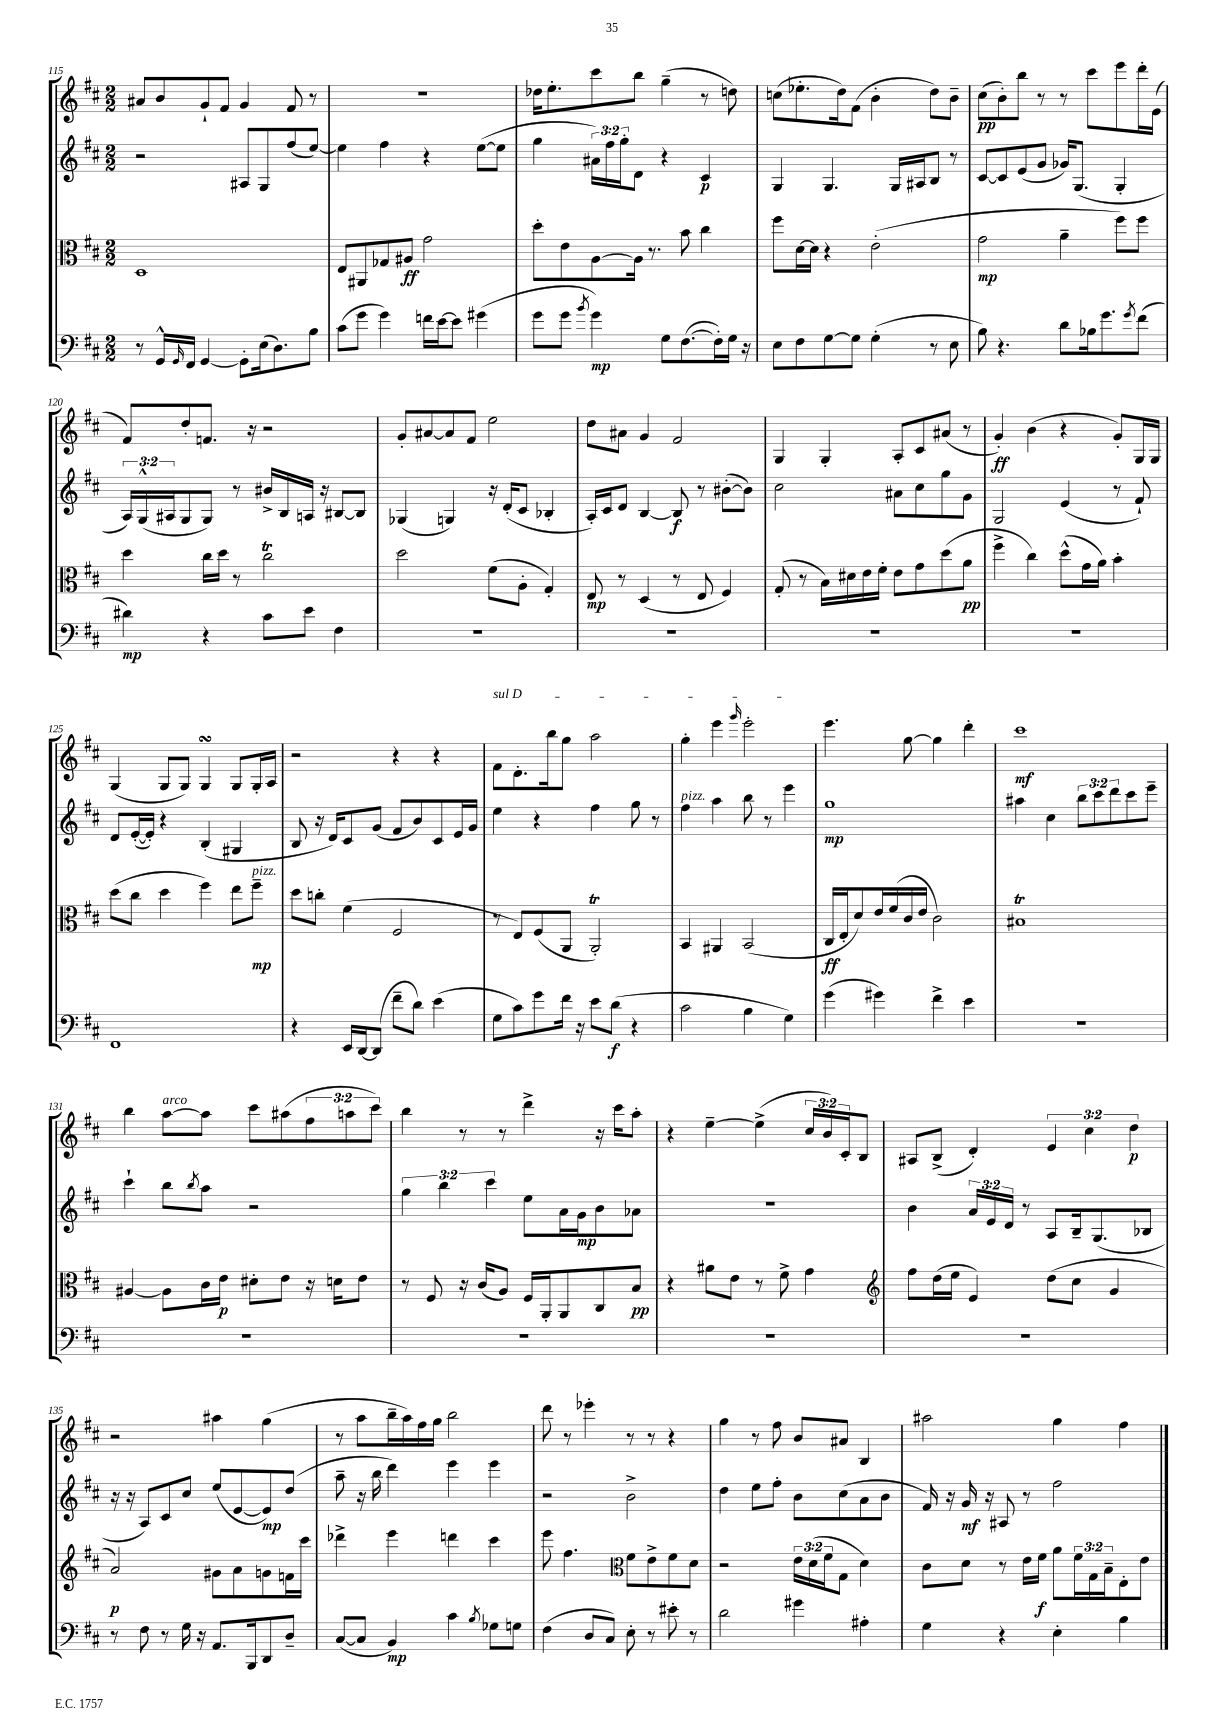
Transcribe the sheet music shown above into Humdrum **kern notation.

**kern	**kern	**kern	**kern
*staff4	*staff3	*staff2	*staff1
*clefF4	*clefC3	*clefG2	*clefG2
*k[f#c#]	*k[f#c#]	*k[f#c#]	*k[f#c#]
*M2/2	*M2/2	*M2/2	*M2/2
8r	1D	2r	8a#
16GG^^	.	.	8b
16qqGG	.	.	.
16FF#	.	.	.
[4GG	.	.	8g`
.	.	.	8f#
8GG']	.	8A#	4g
(16E	.	8G	.
8.D)	.	.	.
.	.	(8ff#	8f#
8B	.	[8ee)	8r
=	=	=	=
(8c#	8E	4ee]	1r
8g	8AA#	.	.
4g)	8G-	4ff#	.
.	8A#	.	.
16f	2g	4r	.
[16e	.	.	.
8e]	.	.	.
(4g#	.	([8ee	.
.	.	8ee]	.
=	=	=	=
8g	8dd'	4gg	16dd-
.	.	.	8.ee'
8g	8e	.	.
8qb	.	.	.
4g)	[8A	24a#)	8ccc#
.	.	24ff#	.
.	.	24gg'	.
.	16A]	8d	8bb
.	8.r	.	.
8G	.	4r	(4gg~
([8.F#	8b	.	.
.	4cc#	4c#	8r
16F#'])	.	.	.
16G	.	.	8dd)
16r	.	.	.
=	=	=	=
8E	8ff#	4G	(8cc
8F#	[16d	.	8.ee-'
.	16d]	.	.
[8G	4r	4.G	.
.	.	.	16dd)
8G]	.	.	(8f#
(4G'	(2e'	.	4b'
.	.	16G	.
.	.	16A#	.
8r	.	8B	8dd)
8E	.	8r	8b~
=	=	=	=
8B)	2g	[8c#	(8cc#
4.r	.	8c#]	8b')
.	.	(8e	8bb
.	.	8g	8r
8d	4a~	16g-)	8r
.	.	(8.G	.
16B-	.	.	8ccc#
8.g	.	.	.
.	8ff#)	4G'	8eee
8qg	.	.	.
(8f#	8ff#	.	16ddd'
.	.	.	(16e
=	=	=	=
4d#)	4dd	24A)	8f#)
.	.	(24G^^	.
.	.	24A#	.
.	.	8G	8dd'
4r	16cc#	8G)	8.f
.	16dd	.	.
.	8r	8r	.
.	.	.	16r
8c#	2cc#	16b#^	2r
.	.	16B	.
8e	.	16A	.
.	.	16r	.
4F#	.	[8B#	.
.	.	8B#]	.
=	=	=	=
1r	2dd	(4G-	8g'
.	.	.	[8a#
.	.	4G)	8a#]
.	.	.	8f#
.	(8f#	16r	2ee
.	.	(16d'	.
.	8A'	8c#	.
.	4G')	4B-'	.
=	=	=	=
1r	8E	16A')	8dd
.	.	16c#	.
.	8r	8d	8a#
.	(4D	[4B	4g
.	8r	8B]	2f#
.	8E	8r	.
.	4F#)	([8b#'	.
.	.	8b#])	.
=	=	=	=
1r	(8G'	2cc#	4G
.	8r	.	.
.	16B)	.	4G'
.	16d#	.	.
.	16e	.	.
.	16f#'	.	.
.	8e	8a#	8A'
.	8g	8cc#	8c#
.	(8dd	8gg	(8a#
.	8a	8g	8r
=	=	=	=
1r	4ff#^	2G	4g')
.	4cc#)	.	(4b
.	(8dd^^	(4e	4r
.	16g	.	.
.	16a)	.	.
.	4b'	8r	8g')
.	.	8f#`)	16G
.	.	.	16G
=	=	=	=
1FF#	(8dd	8d	(4G
.	8cc#	([16e'	.
.	.	16e'])	.
.	4dd	4r	8G
.	.	.	8G)
.	4ff#)	(4B'	4G
.	8ee	4G#	8G
.	8ff#~	.	16G'
.	.	.	16A
=	=	=	=
4r	8dd	8B	2r
.	8cc'	16r	.
.	.	16d)	.
16EE	(4f#	8c#	.
[16DD	.	.	.
(8DD]	.	(8g	.
8f#~	2F#	8f#	4r
8d)	.	8b)	.
(4e	.	8c#	4r
.	.	16e	.
.	.	16g	.
=	=	=	=
8G	8r	4ee	8f#
8c#)	8E)	.	8.d'
8g	(8F#	4r	.
.	.	.	16bb
16f#	8AA	.	8gg
16r	.	.	.
8e	2AA')	4ff#	2aa
(8d	.	.	.
4r	.	8gg	.
.	.	8r	.
=	=	=	=
2c#	4BB	4ff#	4gg'
.	4AA#	4aa	4eee
.	.	.	16qqggg
4B	(2BB	8bb	2eee'
.	.	8r	.
4G)	.	4eee	.
=	=	=	=
(4g	16C#	1gg	4.eee
.	16E'	.	.
.	8d)	.	.
4g#)	16e	.	.
.	(16f#	.	.
.	16c#	.	[8gg
.	16e	.	.
4f#^	2c#)	.	4gg]
4e	.	.	4ddd'
=	=	=	=
1r	1B#	4aa#	1ccc#
.	.	4cc#	.
.	.	12bb	.
.	.	12ccc#	.
.	.	12ddd	.
.	.	8ccc#	.
.	.	8eee~	.
=	=	=	=
1r	[4A#	4ccc#`	4bb
.	8A#]	8bb	[8aa
.	.	8qbb	.
.	16c#	8aa	8aa]
.	16e	.	.
.	8d#'	2r	8ccc#
.	8e	.	(8aa#
.	16r	.	12ff#
.	16d	.	.
.	.	.	12aa
.	8e	.	.
.	.	.	12ccc#)
=	=	=	=
1r	8r	6gg	4bb
.	8F#	.	.
.	.	6bb	.
.	16r	.	8r
.	(16c#	.	.
.	.	6ccc#	.
.	8A)	.	8r
.	16F#	8ee	4ddd^
.	16AA'	.	.
.	8AA	16a	.
.	.	16g	.
.	8C#	8b	16r
.	.	.	16ccc#
.	8B	8a-	8aa'
=	=	=	=
1r	4r	1r	4r
.	8a#	.	[4ee~
.	8e	.	.
.	8r	.	(4ee^]
.	8f#^	.	.
.	4g	.	24cc#
.	.	.	24b)
.	.	.	24c#'
.	.	.	8B
=	=	=	=
*	*clefG2	*	*
1r	8ff#	4b	8A#
.	(16dd	.	(8B^
.	16ee	.	.
.	4e)	24a	4d')
.	.	24e	.
.	.	24d	.
.	.	8r	.
.	(8dd	8A	6e
.	8cc#	16B~	.
.	.	.	6cc#
.	.	(8.G	.
.	4g	.	.
.	.	.	6dd
.	.	8B-	.
=	=	=	=
8r	2a)	16r	2r
.	.	16r	.
8F#	.	8A)	.
8r	.	8c#	.
16G	.	8cc#	.
16r	.	.	.
8.AA	8g#	(8ee	4aa#
.	8a	[8e	.
16BBB	.	.	.
8DD	8g	8e])	(4gg
8D~	16f	(8dd	.
.	16ccc#	.	.
=	=	=	=
([8C#	4ddd-^	8aa~	8r
8C#]	.	16r	8aa
.	.	16bb	.
4BB)	4eee	4ddd)	16bb~
.	.	.	16aa)
.	.	.	16ff#
.	.	.	16gg
4c#	4ddd	4eee	2bb
8qB	.	.	.
8G-	4ccc#	4eee	.
8G	.	.	.
=	=	=	=
(4F#	8eee	2r	8ddd
.	4.ff#	.	8r
8D	.	.	4eee-'
8C#)	.	.	.
*	*clefC3	*	*
8E'	8f#	2b^	8r
8r	8e^	.	8r
8e#'	8f#	.	4r
8r	8d	.	.
=	=	=	=
2d	2r	4dd	4gg
.	.	8ee	8r
.	.	8ff#'	8ff#
4g#	24e	8b	8b
.	(24d	.	.
.	24f#	.	.
.	8G	(8cc#	8a#
4A#'	4d)	8a	4B
.	.	8b	.
=	=	=	=
4G	8c#	16f#)	2aa#
.	.	16r	.
.	8d	16g	.
.	.	16r	.
4r	8r	8A#	.
.	16e	8r	.
.	16f#	.	.
4E'	8a	2ff#	4gg
.	24f#	.	.
.	24G	.	.
.	24B~	.	.
4B	8E'	.	4ff#
.	8e	.	.
==	==	==	==
*-	*-	*-	*-
